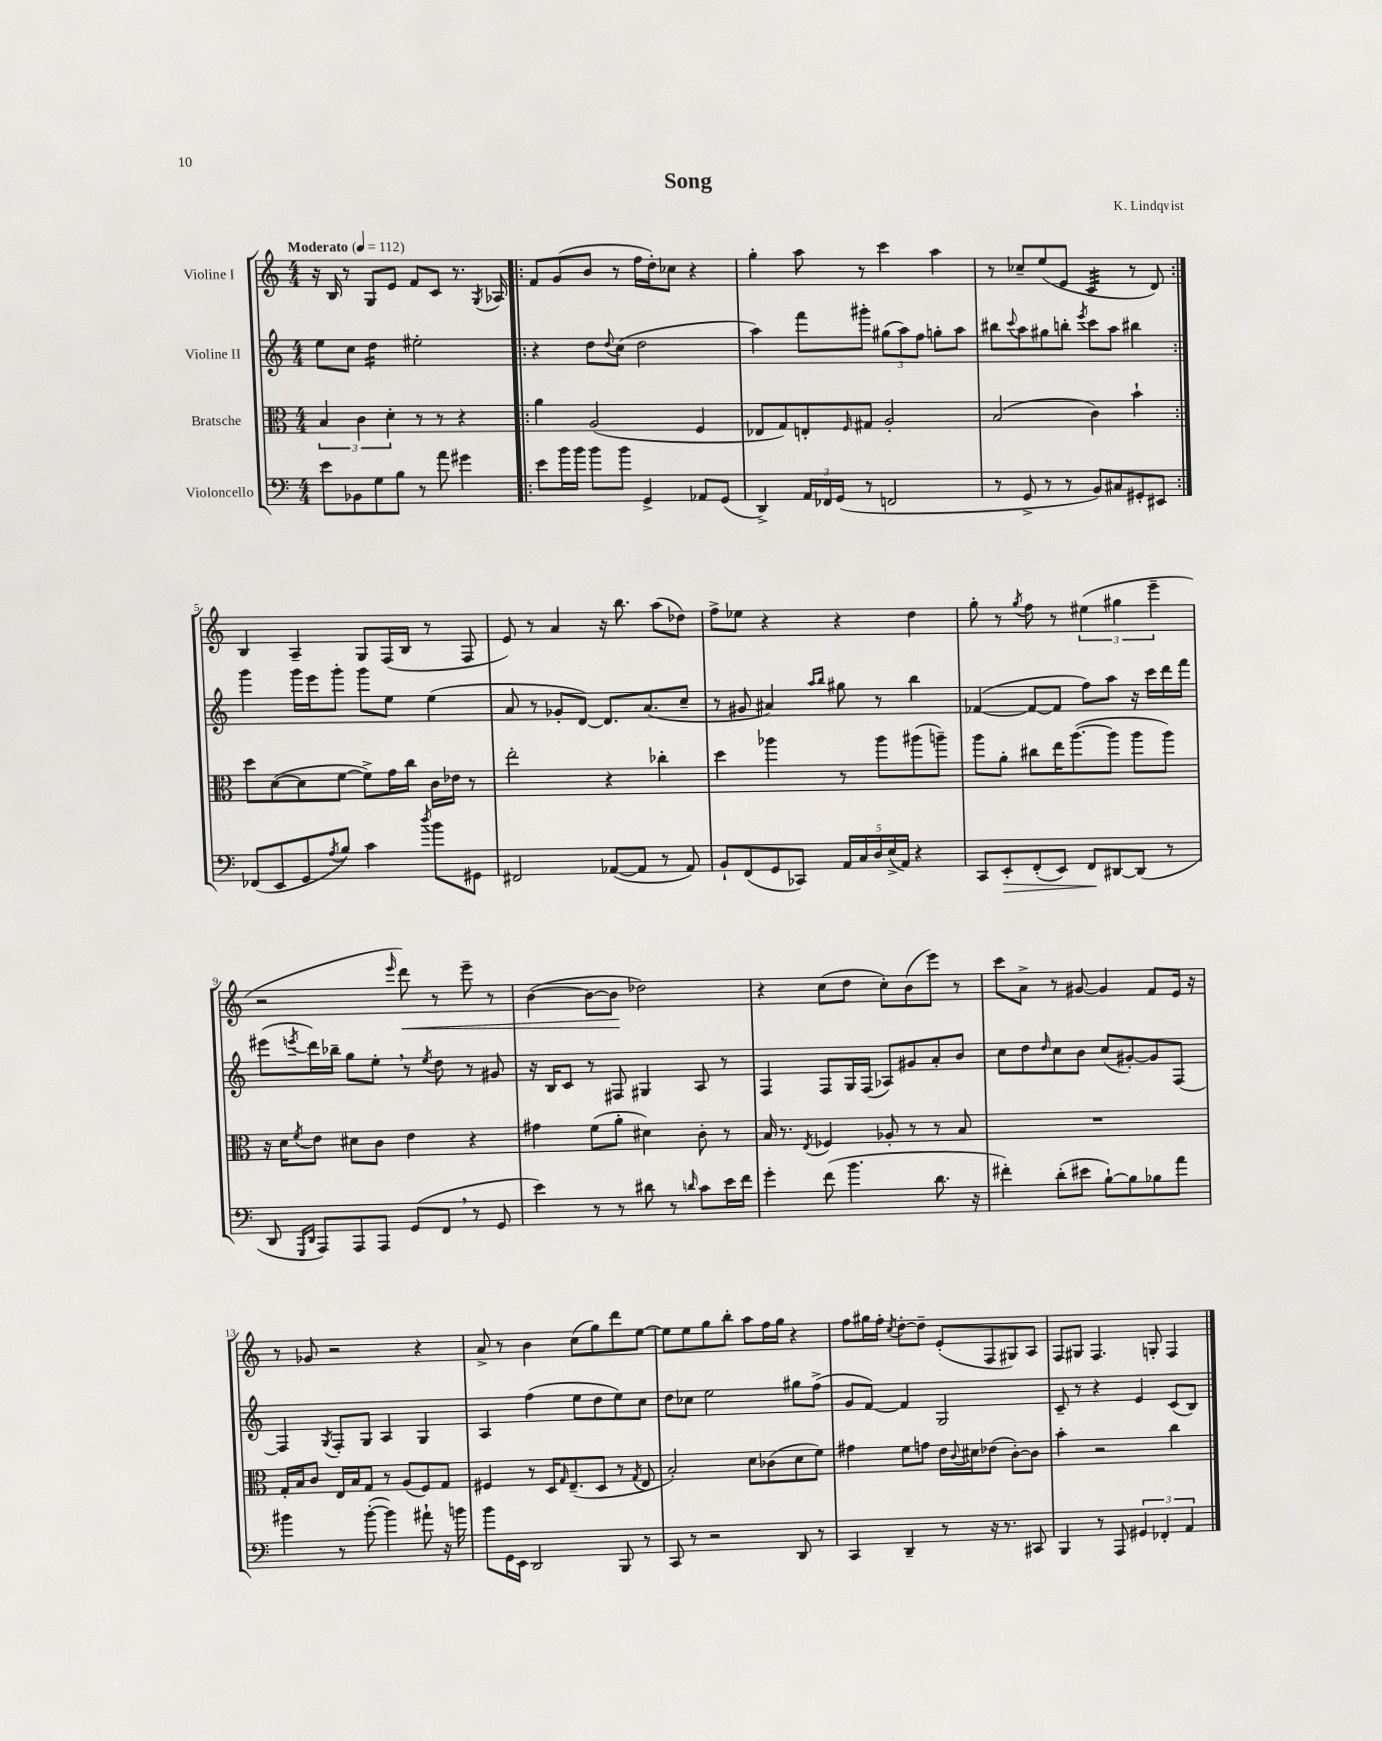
\header { title = "Song" composer = "K. Lindqvist" }
<<
\new StaffGroup <<
\new Staff = "s0" \with { instrumentName = "Violine I" } {
    \clef treble \key c \major \numericTimeSignature \time 4/4 \tempo "Moderato" 4 = 112
    r16 b16 r8 g8 e'8 f'8 c'8 r8. \acciaccatura { g8 } aes16 |
    \repeat volta 2 { f'8 g'8( b'8 r8 f''16 d''16-.) ces''8 r4 |
    g''4-. a''8 r8 c'''4 a''4 |
    r8 ces''8-- e''8( e'8 c'4:32 r8 d'8) | }
    b4 a4-- g8 f16( b16 r8 f8 |
    e'8) r8 a'4 r16 b''8. a''8( des''8) |
    f''8-> ees''8 r4 r4 d''4 |
    g''8-. r8 \acciaccatura { g''8 } f''8 r8 \tuplet 3/2 { eis''4( gis''4 e'''4-- } |
    r2 \grace { e'''16 } d'''8\<) r8 e'''8-- r8 |
    b'4~( b'8~ b'8\! des''2) |
    r4 c''8( d''8 c''8-.) b'8( e'''8) r8 |
    c'''8 a'8-> r8 gis'8~ gis'4 f'8 e'16 r16 |
    r8 ges'8 r2 r4 |
    a'8-> r8 b'4 c''8( g''8) d'''8 e''8~ |
    e''8 e''8 g''8 b''8-. a''8 f''16 g''16 r4 |
    f''8 gis''16 f''16-. \acciaccatura { c''8 } d''8~-. d''8-- e'8-.( f8 gis8) a8 |
    f8 gis8 f4. g8-. f4 \bar "|." |
}
\new Staff = "s1" \with { instrumentName = "Violine II" } {
    \clef treble \key c \major \numericTimeSignature \time 4/4
    e''8 c''8 d''4:16 eis''2-. |
    \repeat volta 2 { r4 d''8 \appoggiatura { d''8 } c''8( d''2 |
    a''4) f'''8 gis'''8-. \tuplet 3/2 { gis''8( a''8) f''8 } g''8-. a''8 |
    bis''8 \appoggiatura { c'''8 } a''8 gis''8 b''8-. \acciaccatura { e'''8 } c'''8 a''8 bis''4 | }
    g'''4 g'''16 e'''16 g'''8-. g'''8 e''8 e''4( |
    a'8 r8 ges'8-. d'8~) d'8. a'8.( c''8-- |
    r8 gis'8 ais'4) \grace { a''16 b''16 } gis''8 r8 b''4 |
    fes'4~( fes'8~ fes'8 f''8) a''8 r16 c'''16 d'''16 f'''16 |
    eis'''8( \acciaccatura { e'''8 } d'''16) bes''16-- g''8 e''8-. \breathe r8 \acciaccatura { e''8 } d''8 r8 gis'8 |
    r16 b16 c'8 r8 fis8 gis4 a8 r8 |
    f4 f8 g16 f16( aes8) gis'8 a'8-. b'8 |
    c''8 d''8 \grace { d''16 } c''8 b'8 c''8( gis'8~-.) gis'8 f8~ |
    f4 \acciaccatura { g8 } f8-. g8 a4 g4 |
    a4 f''4( e''8 d''8 e''8) c''8 |
    d''8 ces''8 e''2 gis''8 f''8->( |
    g'8 f'8~) f'4 g2 |
    c'8-- r8 r4 e'4 c'8( b8) \bar "|." |
}
\new Staff = "s2" \with { instrumentName = "Bratsche" } {
    \clef alto \key c \major \numericTimeSignature \time 4/4
    \tuplet 3/2 { b4 c'4 d'4-. } r8 r8 r4 |
    \repeat volta 2 { a'4 a2( f4 |
    ees8 g8) e8-. \grace { f16 } gis8 a2-. |
    b2( c'4) b'4-! | }
    d''8 d'8~( d'8 f'8~ f'8->) g'16 c''16 c'16 ees'16 r8 |
    e''2-. r4 ces''4-. |
    d''4 aes''4 r8 aes''8 ais''8( a''8--) |
    a''8 a'8-. cis''8 e''16 a''8.~( a''8 a''8 a''8) |
    r16 d'16 \acciaccatura { f'8 } e'8 dis'8 c'8 e'4 r4 |
    gis'4 f'8( a'8-. dis'4) c'8-. r8 |
    b16 r8. \acciaccatura { e8 } fes4 aes8-. r8 r8 b8 |
    R1 |
    g16-. b16 c'8 e16 b16 g8 r8 a8( f8) g8 |
    fis4 r8 d16 \grace { g16 } e8.--( d8 r8 \acciaccatura { g8 } e8 |
    b2-.) d'8 ces'8( d'8 f'8) |
    gis'4 f'8 g'8 e'16 \appoggiatura { c'8 } dis'16 ees'8( c'8~-.) c'8 |
    b'4-. r2 c''4 \bar "|." |
}
\new Staff = "s3" \with { instrumentName = "Violoncello" } {
    \clef bass \key c \major \numericTimeSignature \time 4/4
    e'8 bes,8 g8 b8 r8 a'8 gis'4 |
    \repeat volta 2 { e'8 b'16 b'16 b'8 b'8 g,4-> aes,8 g,8( |
    d,4->) \tuplet 3/2 { a,16 fes,16 g,16( } r8 f,2 |
    r8 g,8-> r8 r8 b,8) cis8 gis,8-. eis,8 | }
    fes,8( e,8 g,8 \acciaccatura { a8 } b8) c'4 \acciaccatura { d''8 } b'8 gis,8 |
    fis,2 aes,8~( aes,8 r8 aes,8) |
    b,8-! f,8( g,8 ces,8) \tuplet 5/4 { a,16 c16 d16 e16->( a,16) } r4 |
    c,8 e,8-.\> f,8-.( e,8) f,8\! dis,8~ dis,8( r8 |
    d,8 \grace { g,,16 d,16 } a,,8) a,,8 a,,8 g,8( f,8 \breathe r8 g,8 |
    e'4) r8 r8 dis'8 r8 \grace { d'16 } c'8 e'16 f'16 |
    g'4-. f'8( b'4. d'8. r16 |
    fis'4-.) d'8-.( eis'8 b8~-!) b8 bes8 a'8 |
    bis'4 r8 bis'8~-.( bis'4) ais'8-! r16 b'16 |
    b'8 g,16 e,16 d,2 b,,8 r8 |
    c,8 r8 r2 d,8 r8 |
    c,4 d,4-- r8 r16 r8. cis,8 |
    b,,4 r8 a,,8 \tuplet 3/2 { gis,4 fes,4-. a,4 } \bar "|." |
}
>>
>>
